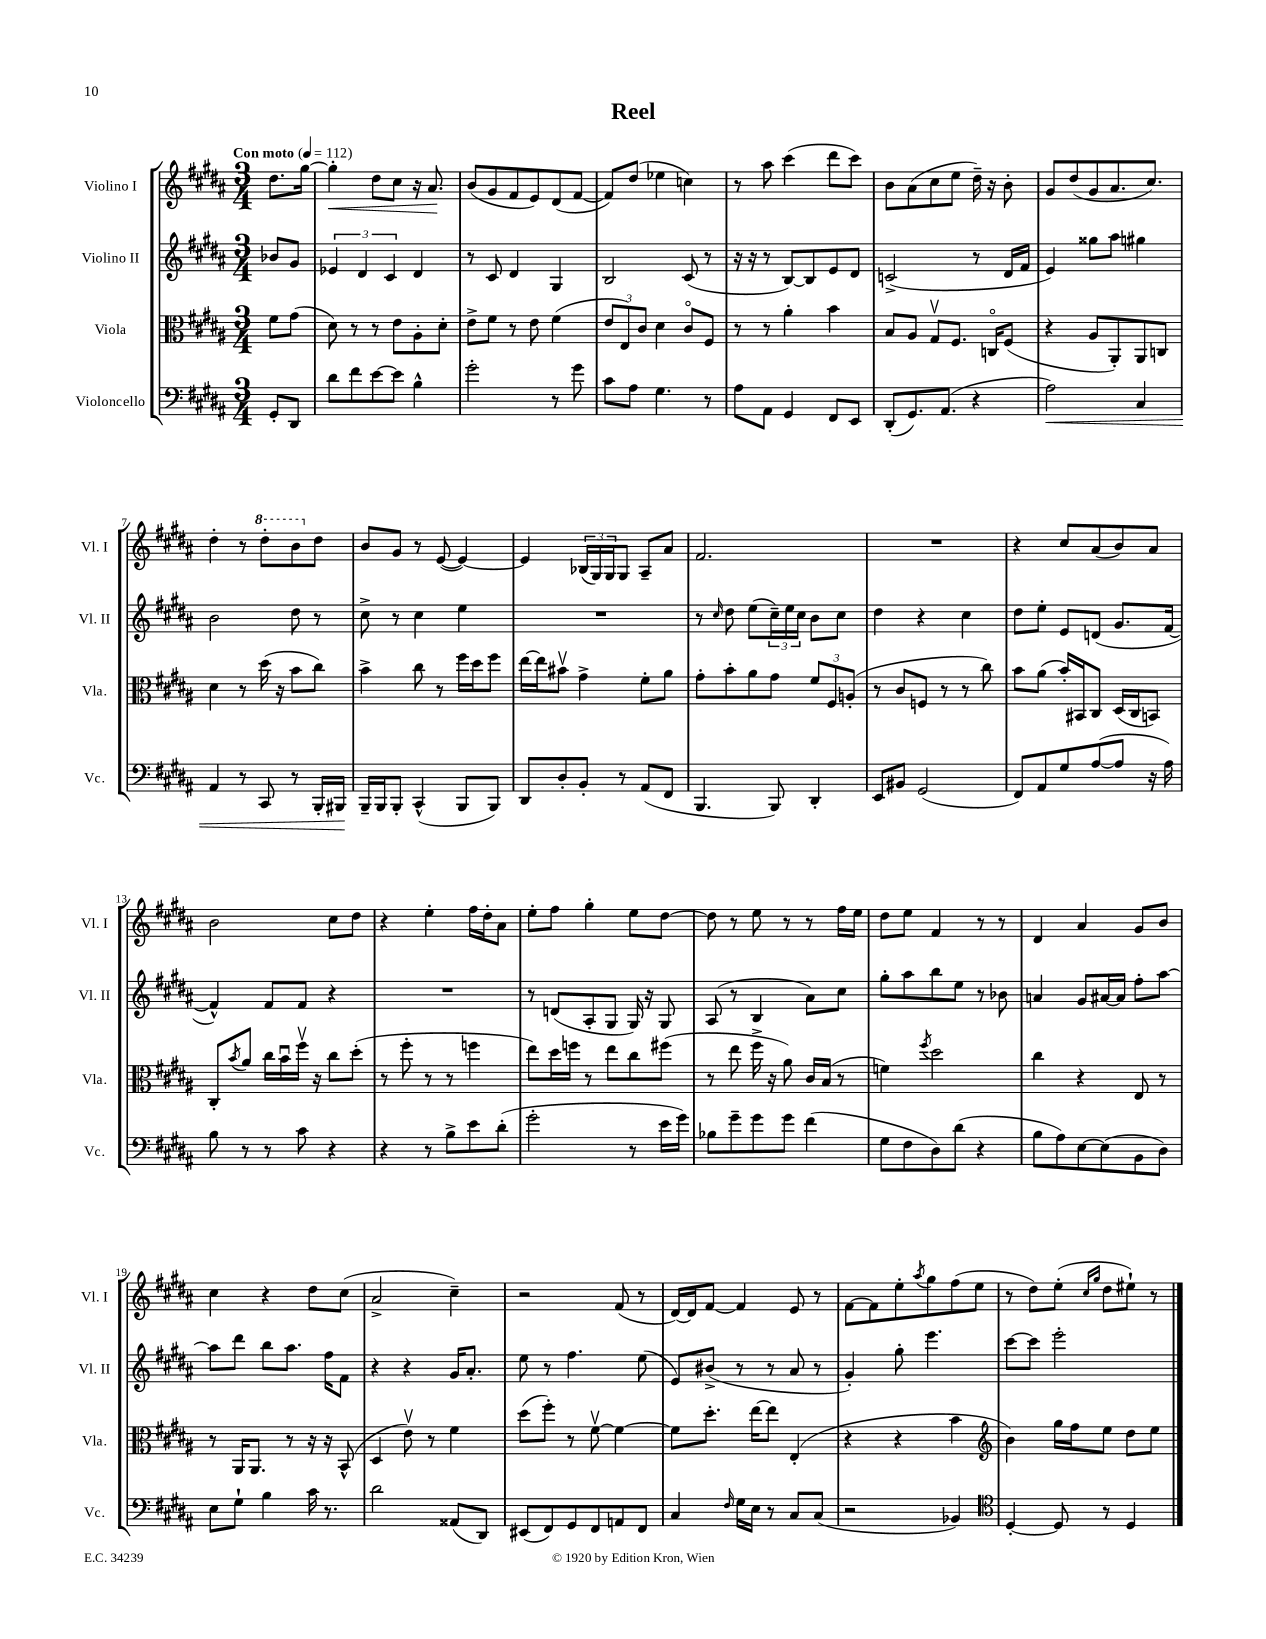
\header { title = "Reel" }
<<
\new StaffGroup <<
\new Staff = "s0" \with { instrumentName = "Violino I" shortInstrumentName = "Vl. I" } {
    \clef treble \key b \major \numericTimeSignature \time 3/4 \partial 4 \tempo "Con moto" 4 = 112
    dis''8. gis''16~ |
    gis''4-.\< dis''8 cis''8 r16 ais'8.\! |
    b'8( gis'8 fis'8 e'8) dis'8( fis'8~ |
    fis'8) dis''8( ees''4 c''4) |
    r8 ais''8 cis'''4( dis'''8 cis'''8) |
    b'8 ais'8( cis''8 e''8 dis''16--) r16 b'8-. |
    gis'8 dis''8( gis'8 ais'8. cis''8.) |
    dis''4-. r8 \ottava #1 dis'''8-. b''8 \ottava #0 dis''8 |
    b'8 gis'8 r8 e'8~( e'4~) |
    e'4 \tuplet 3/2 { bes16( gis16) gis16 } gis8 ais8-- ais'8 |
    fis'2. |
    R2. |
    r4 cis''8 ais'8( b'8) ais'8 |
    b'2 cis''8 dis''8 |
    r4 e''4-. fis''16 dis''16-. ais'8 |
    e''8-. fis''8 gis''4-. e''8 dis''8~ |
    dis''8 r8 e''8 r8 r8 fis''16 e''16 |
    dis''8 e''8 fis'4 r8 r8 |
    dis'4 ais'4 gis'8 b'8 |
    cis''4 r4 dis''8 cis''8( |
    ais'2-> cis''4--) |
    r2 fis'8( r8 |
    dis'16~) dis'16 fis'8~ fis'4 e'8 r8 |
    fis'8~ fis'8 e''8-. \acciaccatura { ais''8 } gis''8 fis''8( e''8 |
    r8 dis''8) e''8-.( \grace { cis''16 gis''16 } dis''8 eis''8-!) r8 \bar "|." |
}
\new Staff = "s1" \with { instrumentName = "Violino II" shortInstrumentName = "Vl. II" } {
    \clef treble \key b \major \numericTimeSignature \time 3/4 \partial 4
    bes'8 gis'8 |
    \tuplet 3/2 { ees'4 dis'4 cis'4 } dis'4 |
    r8 cis'8 dis'4 gis4 |
    b2 cis'8( r8 |
    r16 r16 r8 b8~) b8 e'8 dis'8 |
    c'2->( r8 dis'16 fis'16 |
    e'4) gisis''8 ais''8 gis''4 |
    b'2 dis''8 r8 |
    cis''8-> r8 cis''4 e''4 |
    R2. |
    r8 \grace { cis''16 } dis''8 e''8( \tuplet 3/2 { cis''16--) e''16 cis''16 } b'8 cis''8 |
    dis''4 r4 cis''4 |
    dis''8 e''8-. e'8 d'8( gis'8. fis'16~ |
    fis'4-^) fis'8 fis'8 r4 |
    R2. |
    r8 d'8( ais8-. gis8 gis16) r16 gis8 |
    ais8( r8 b4 ais'8) cis''8 |
    gis''8-. ais''8 b''8 e''8 r8 bes'8 |
    a'4 gis'8 ais'16~ ais'16 fis''8-. ais''8~ |
    ais''8 dis'''8 b''8 ais''8. fis''16 fis'8 |
    r4 r4 gis'16 ais'8.-. |
    e''8 r8 fis''4. e''8( |
    e'8) bis'8->( r8 r8 ais'8 r8 |
    gis'4-.) gis''8-. e'''4. |
    cis'''8~ cis'''8 e'''2-. \bar "|." |
}
\new Staff = "s2" \with { instrumentName = "Viola" shortInstrumentName = "Vla." } {
    \clef alto \key b \major \numericTimeSignature \time 3/4 \partial 4
    fis'8 gis'8( |
    dis'8) r8 r8 e'8 ais8-. dis'8-. |
    e'8-> fis'8 r8 e'8 fis'4( |
    \tuplet 3/2 { e'8 e8) cis'8 } dis'4 cis'8\flageolet fis8 |
    r8 r8 ais'4-. b'4 |
    b8 ais8 gis8\upbow fis8. c16\flageolet fis8( |
    r4 ais8 ais,8-.) ais,8 c8 |
    dis'4 r8 dis''16( r16 b'8 cis''8) |
    b'4-> cis''8 r8 fis''16 dis''16 fis''8 |
    e''16~ e''16 bis'8\upbow gis'4-> fis'8-. ais'8 |
    gis'8-. b'8-. ais'8 gis'8 \tuplet 3/2 { fis'8 fis8 a8-.( } |
    r8 cis'8 f8 r8 r8 cis''8) |
    b'8 ais'8( b'16-.) bis,16 cis8 dis16( cis16 b,8) |
    cis8-. \acciaccatura { b'8 } ais'8 cis''16 b'16\downbow fis''16\upbow r16 cis''8 dis''8-.( |
    r8 fis''8-. r8 r8 f''4 |
    e''8) dis''16 f''16 r8 e''8 cis''8 fis''8( |
    r8 e''8 fis''16-> r16 ais'8) cis'16 b16( r8 |
    f'4) \acciaccatura { fis''8 } dis''2 |
    cis''4 r4 e8 r8 |
    r8 ais,16 ais,8. r8 r16 r16 b,8-^( |
    dis4 e'8\upbow) r8 fis'4 |
    dis''8( fis''8-.) r8 fis'8~\upbow fis'4~ |
    fis'8 dis''8.-. e''16~ e''8 e4-.( |
    r4 r4 b'4 |
    \clef treble b'4) gis''16 fis''16 e''8 dis''8 e''8 \bar "|." |
}
\new Staff = "s3" \with { instrumentName = "Violoncello" shortInstrumentName = "Vc." } {
    \clef bass \key b \major \numericTimeSignature \time 3/4 \partial 4
    gis,8-. dis,8 |
    dis'8 fis'8 e'8~ e'8 b4-^ |
    gis'2-. r8 gis'8 |
    cis'8 ais8 gis4. r8 |
    ais8 ais,8 gis,4 fis,8 e,8 |
    dis,8-.( gis,8.) ais,8.( r4 |
    ais2\<) cis4 |
    ais,4 r8 cis,8 r8 b,,16-. bis,,16\! |
    b,,16-- b,,16 b,,8-. cis,4-^( b,,8 b,,8) |
    dis,8 dis8-. b,8-. r8 ais,8( fis,8 |
    b,,4. b,,8) dis,4-. |
    e,8 bis,8 gis,2( |
    fis,8) ais,8 gis8 ais8~( ais8 r16 ais16) |
    b8 r8 r8 cis'8 r4 |
    r4 r8 b8-> e'8 dis'8-.( |
    gis'2-. r8 e'16 gis'16) |
    bes8 gis'8-- gis'8 gis'8 fis'4( |
    gis8 fis8 dis8) dis'8( r4 |
    b8 ais8) e8~ e8( b,8 dis8) |
    e8 gis8-! b4 cis'16 r8. |
    dis'2 aisis,8( dis,8) |
    eis,8( fis,8) gis,8 fis,8 a,8 fis,8 |
    cis4 \grace { fis16 } gis16 e16 r8 cis8 cis8( |
    r2 bes,4) |
    \clef tenor dis4~-. dis8 r8 dis4 \bar "|." |
}
>>
>>
